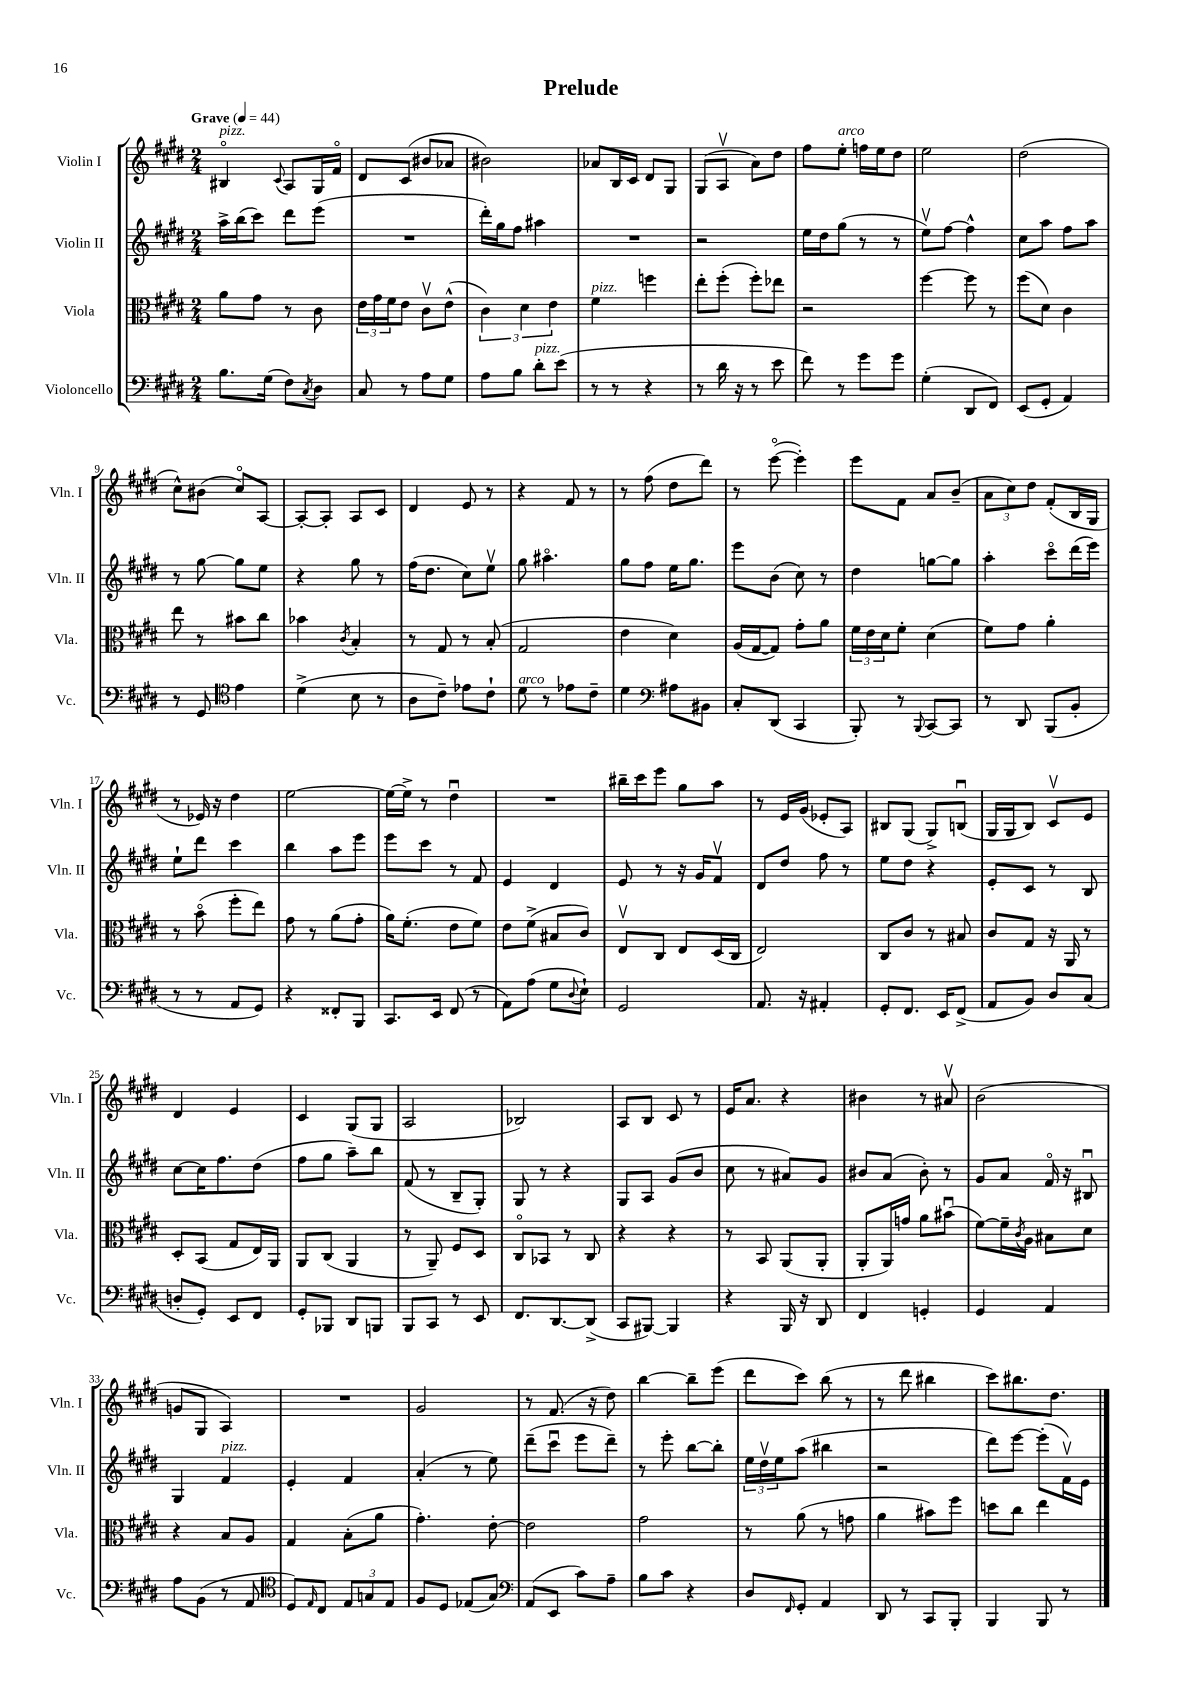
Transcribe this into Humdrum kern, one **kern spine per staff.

**kern	**kern	**kern	**kern
*staff4	*staff3	*staff2	*staff1
*clefF4	*clefC3	*clefG2	*clefG2
*k[f#c#g#d#]	*k[f#c#g#d#]	*k[f#c#g#d#]	*k[f#c#g#d#]
*M2/4	*M2/4	*M2/4	*M2/4
*MM44	*MM44	*MM44	*MM44
8.B	8a	16aa^	4B#o
.	.	(16bb	.
.	8g#	8ccc#)	.
(16G#	.	.	.
.	.	.	8qqc#
8F#)	8r	8ddd#	8A
8qC#	.	.	.
8D#	8c#	(8eee	16G#
.	.	.	16f#o
=	=	=	=
8C#	24e	2r	8d#
.	24g#	.	.
.	24f#	.	.
8r	8e	.	(8c#
8A	8c#v	.	8b#
8G#	(8e^^	.	8a-
=	=	=	=
8A	6c#)	16ddd#')	2b#)
.	.	16gg#	.
8B	.	8ff#	.
.	6d#	.	.
8d#'	.	4aa#	.
.	6e	.	.
(8e	.	.	.
=	=	=	=
8r	4f#	2r	8a-
8r	.	.	16B
.	.	.	16c#
4r	4ff	.	8d#
.	.	.	8G#
=	=	=	=
8r	8ee'	2r	(8G#
16d#	(8ff#'	.	8Av
16r	.	.	.
8r	8ff#')	.	8a)
8e	8ee-	.	8dd#
=	=	=	=
8f#)	2r	16ee	8ff#
.	.	16dd#	.
8r	.	(8gg#	8ee'
8g#	.	8r	16ff
.	.	.	16ee
8g#	.	8r	8dd#
=	=	=	=
(4G#'	[4ff#	8eev)	2ee
.	.	[8ff#	.
8DD#	8ff#]	4ff#^^]	.
8FF#)	8r	.	.
=	=	=	=
(8EE	(8ff#	8cc#	(2dd#
8GG#'	8d#)	8aa	.
4AA)	4c#	8ff#	.
.	.	8aa	.
=	=	=	=
8r	8ee	8r	8cc#^^)
8GG#	8r	[8gg#	(8b#
*clefC4	*	*	*
4e	8b#	8gg#]	8cc#o)
.	8cc#	8ee	[8A
=	=	=	=
(4d#^	4b-	4r	8A'_
.	.	.	8A']
.	8qc#	.	.
8B	4B'	8gg#	8A
8r	.	8r	8c#
=	=	=	=
8A	8r	(16ff#	4d#
.	.	8.dd#	.
8c#~)	8G#	.	.
8e-	8r	8cc#)	8e
8c#`	(8B'	8eev	8r
=	=	=	=
8d#	2G#	8gg#	4r
8r	.	4.aa#o	.
8e-	.	.	8f#
8c#~	.	.	8r
=	=	=	=
4d#	4e	8gg#	8r
.	.	8ff#	(8ff#
*clefF4	*	*	*
8A#	4d#)	16ee	8dd#
.	.	8.gg#	.
8BB#	.	.	8ddd#)
=	=	=	=
8C#'	(16A	8eee	8r
.	[16G#	.	.
(8DD#	8G#])	(8b	([8eeeo
4CC#	8g#'	8cc#)	4eee'])
.	8a	8r	.
=	=	=	=
8BBB')	24f#	4dd#	8eee
.	24e	.	.
.	24d#	.	.
8r	8f#'	.	8f#
8qqBBB	.	.	.
[8CC#	(4d#	[8gg	8a
8CC#]	.	8gg]	(8b~
=	=	=	=
8r	8f#)	4aa'	12a
.	.	.	12cc#)
8DD#	8g#	.	.
.	.	.	12dd#
(8BBB	4a'	8ccc#o	(8f#'
8BB'	.	(16ddd#	16B
.	.	16eee)	16G#
=	=	=	=
8r	8r	8ee`	8r
8r	(8bo	8ddd#	16e-)
.	.	.	16r
8AA	8ff#'	4ccc#	4dd#
8GG#)	8ee)	.	.
=	=	=	=
4r	8g#	4bb	[2ee
.	8r	.	.
8FF##'	(8a	8aa	.
8BBB	8g#'	8eee	.
=	=	=	=
8.CC#	16a)	8eee	16ee_
.	(8.f#'	.	16ee^]
.	.	8ccc#	8r
16EE	.	.	.
(8FF#	8e	8r	4dd#u
8r	8f#)	8f#	.
=	=	=	=
8AA)	8e	4e	2r
(8A	(8f#^	.	.
8G#	8B#	4d#	.
8qqD#	.	.	.
8E`)	8c#)	.	.
=	=	=	=
2GG#	8Ev	8e	16bb#~
.	.	.	16ccc#
.	8C#	8r	8eee
.	8E	16r	8gg#
.	.	16g#	.
.	(16D#	8f#v	8aa
.	16C#	.	.
=	=	=	=
8.AA	2E)	8d#	8r
.	.	8dd#	16e
16r	.	.	(16g#
4AA#'	.	8ff#	8e-'
.	.	8r	8A)
=	=	=	=
8GG#'	8C#	8ee	8B#
8.FF#	8c#	8dd#	(8G#
.	8r	4r	8G#^)
16EE	.	.	.
(8FF#^	8B#	.	(8Bu
=	=	=	=
8AA	8c#	8e'	16G#
.	.	.	16G#
8BB)	8G#	8c#	8B)
8D#	16r	8r	8c#v
.	16AA	.	.
(8C#	8r	8B	8e
=	=	=	=
8D'	8D#'	[8cc#	4d#
8GG#')	(8BB	16cc#]	.
.	.	8.ff#	.
8EE	8G#	.	4e
8FF#	16E)	(8dd#	.
.	16AA	.	.
=	=	=	=
8GG#'	8AA	8ff#	4c#
8BBB-	(8C#	8gg#	.
8DD#	4AA	8aa~)	(8G#
8BBB	.	8bb	8G#
=	=	=	=
8BBB	8r	(8f#	2A
8CC#	8AA~)	8r	.
8r	8F#	8B~	.
8EE	8D#	8G#')	.
=	=	=	=
8.FF#	8C#o	8G#	2B-)
.	8BB-	8r	.
[8.DD#	.	.	.
.	8r	4r	.
(8DD#^]	8C#	.	.
=	=	=	=
8CC#	4r	8G#	8A
[8BBB#)	.	8A	8B
4BBB#]	4r	(8g#	8c#
.	.	8b	8r
=	=	=	=
4r	8r	8cc#	16e
.	.	.	8.a
.	8BB	8r	.
16BBB	(8AA	8a#)	4r
16r	.	.	.
8DD#	8AA'	8g#	.
=	=	=	=
4FF#	8AA'	8b#	4b#
.	16AA)	(8a	.
.	16g	.	.
4GG'	8a	8b#')	8r
.	(8b#u	8r	8a#v
=	=	=	=
4GG#	[8f#)	8g#	(2b
.	16f#~]	8a	.
.	8qc#	.	.
.	16A	.	.
4AA	8B#	16f#o	.
.	.	16r	.
.	8d#	8B#u	.
=	=	=	=
8A	4r	4G#	8g
(8BB	.	.	8G#
8r	8B	4f#	4A)
8AA	8A	.	.
=	=	=	=
*clefC4	*	*	*
8D#)	4G#	4e'	2r
16qqE	.	.	.
8C#	.	.	.
12E	(8B'	4f#	.
12G	.	.	.
.	8a	.	.
12E	.	.	.
=	=	=	=
8F#	4.g#')	(4a'	2g#
8D#	.	.	.
(8E-	.	8r	.
8G#)	[8e'	8ee)	.
=	=	=	=
*clefF4	*	*	*
(8AA	2e]	(8ddd#~	8r
8EE	.	8ccc#u	(8.f#
8c#)	.	8eee	.
.	.	.	16r
8A~	.	8ddd#~)	8dd#)
=	=	=	=
8B	2g#	8r	[4bb
8c#	.	8eee'	.
4r	.	[8bb	8bb~]
.	.	8bb']	(8eee
=	=	=	=
8D#	8r	24ee	8ddd#
.	.	24dd#v	.
.	.	24ee	.
16qqFF#	.	.	.
8GG#'	(8a	(8aa	8ccc#)
4AA	8r	4bb#	(8bb
.	8g	.	8r
=	=	=	=
8DD#	4a	2r	8r
8r	.	.	8ddd#
8CC#	8b#)	.	4bb#
8BBB'	8ff#	.	.
=	=	=	=
4BBB	8dd	8ddd#)	8ccc#)
.	8cc#	[8eee	8.bb#
8BBB	4ee	(8eee']	.
.	.	.	8.dd#
8r	.	16f#v)	.
.	.	16e	.
==	==	==	==
*-	*-	*-	*-
